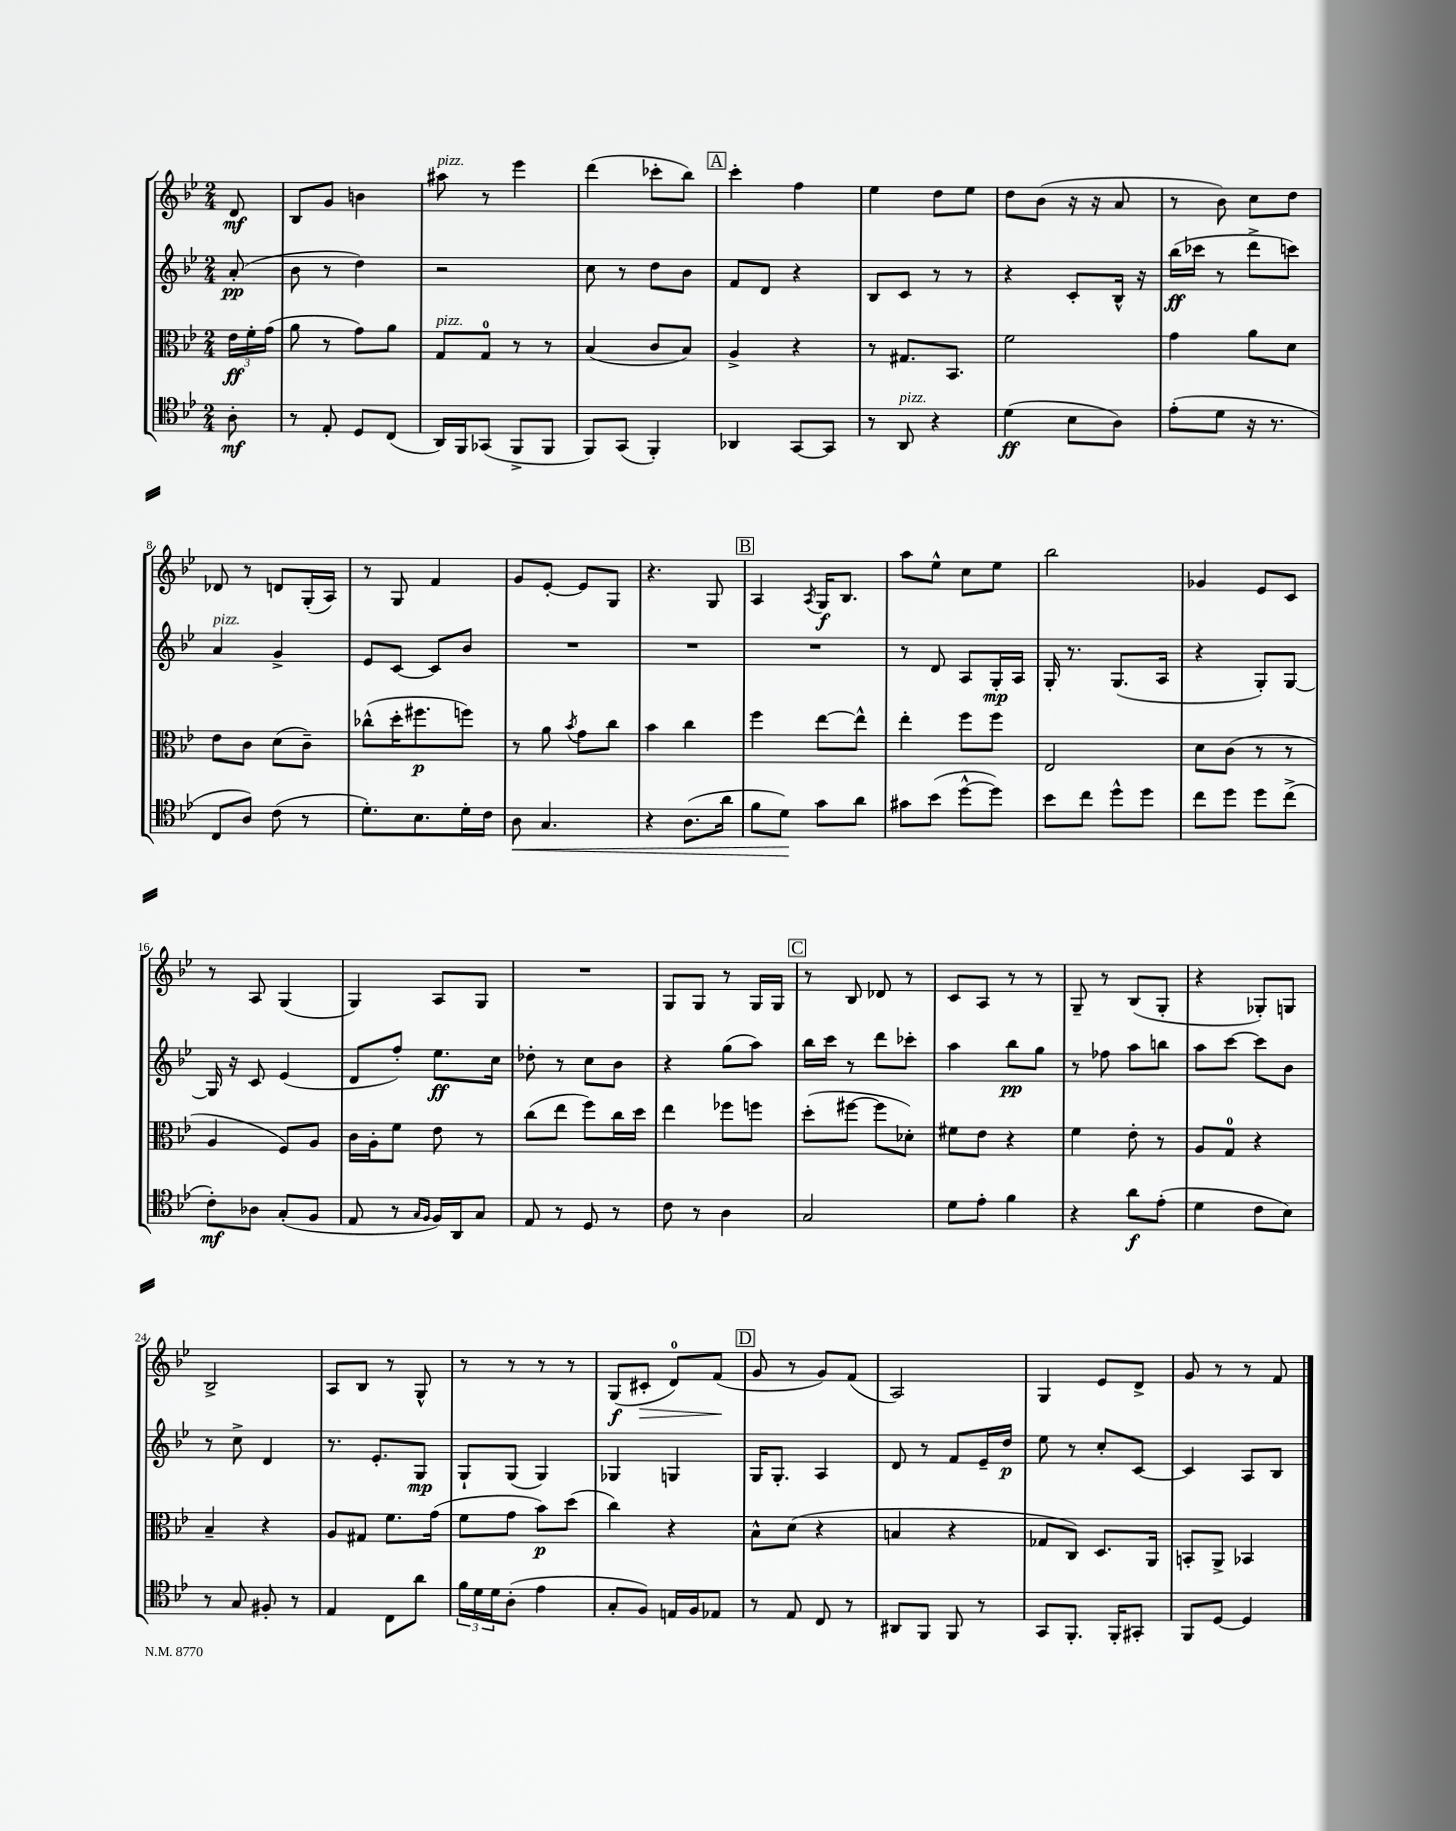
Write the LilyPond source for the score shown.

<<
\new StaffGroup <<
\new Staff = "s0" {
    \clef treble \key bes \major \numericTimeSignature \time 2/4 \partial 8
    d'8\mf |
    bes8 g'8 b'4 |
    ais''8^\markup { \italic "pizz." } r8 ees'''4 |
    d'''4( ces'''8-. bes''8) |
    \mark \markup { \box "A" } c'''4-. f''4 |
    ees''4 d''8 ees''8 |
    d''8 bes'8( r16 r16 a'8 |
    r8 bes'8) c''8 d''8 |
    des'8 r8 d'8 g16-.( a16) |
    r8 g8 f'4 |
    g'8 ees'8~-. ees'8 g8 |
    r4. g8 |
    \mark \markup { \box "B" } a4 \acciaccatura { a8 } g16\f bes8. |
    a''8 ees''8-^ c''8 ees''8 |
    bes''2 |
    ges'4 ees'8 c'8 |
    r8 a8 g4( |
    g4) a8 g8 |
    R2 |
    g8 g8 r8 g16 g16 |
    \mark \markup { \box "C" } r8 bes8 des'8 r8 |
    c'8 a8 r8 r8 |
    g8-- r8 bes8( g8-. |
    r4 ges8-.) g8 |
    bes2-> |
    a8 bes8 r8 g8-^ |
    r8 r8 r8 r8 |
    g8\f( cis'8-.\> d'8-0) f'8\!( |
    \mark \markup { \box "D" } g'8 r8 g'8) f'8( |
    a2) |
    g4 ees'8 d'8-> |
    g'8 r8 r8 f'8 \bar "|." |
}
\new Staff = "s1" {
    \clef treble \key bes \major \numericTimeSignature \time 2/4 \partial 8
    a'8-.\pp( |
    bes'8 r8 d''4) |
    r2 |
    c''8 r8 d''8 bes'8 |
    \mark \markup { \box "A" } f'8 d'8 r4 |
    bes8 c'8 r8 r8 |
    r4 c'8-. bes16-^ r16 |
    bes''16\ff( ces'''16 r8 d'''8-> c'''8) |
    a'4^\markup { \italic "pizz." } g'4-> |
    ees'8 c'8~ c'8 bes'8 |
    R2 |
    R2 |
    \mark \markup { \box "B" } R2 |
    r8 d'8 a8 g16-.\mp a16 |
    g16-. r8. g8.( a16 |
    r4 g8-.) g8~ |
    g16 r16 c'8 ees'4( |
    d'8 f''8-.) ees''8.\ff c''16 |
    des''8-. r8 c''8 bes'8 |
    r4 g''8( a''8) |
    \mark \markup { \box "C" } bes''16 c'''16 r8 d'''8 ces'''8-. |
    a''4 bes''8\pp g''8 |
    r8 fes''8 a''8 b''8 |
    a''8 c'''8~ c'''8 bes'8 |
    r8 c''8-> d'4 |
    r8. ees'8.-. g8\mp |
    g8-! g8( g4) |
    ges4 g4 |
    \mark \markup { \box "D" } g16 g8.-. a4 |
    d'8 r8 f'8 ees'16-- d''16\p |
    ees''8 r8 c''8-. c'8~ |
    c'4 a8 bes8 \bar "|." |
}
\new Staff = "s2" {
    \clef alto \key bes \major \numericTimeSignature \time 2/4 \partial 8
    \tuplet 3/2 { ees'16\ff f'16-. g'16( } |
    a'8 r8 g'8) a'8 |
    g8^\markup { \italic "pizz." } g8-0 r8 r8 |
    bes4( c'8 bes8) |
    \mark \markup { \box "A" } a4-> r4 |
    r8 gis8. bes,8. |
    f'2 |
    g'4 a'8 d'8 |
    ees'8 c'8 d'8( c'8--) |
    ces''8-^( d''16-. fis''8.\p f''8) |
    r8 a'8 \acciaccatura { bes'8 } g'8 c''8 |
    bes'4 c''4 |
    \mark \markup { \box "B" } f''4 ees''8~ ees''8-^ |
    ees''4-. f''8 f''8 |
    ees2 |
    d'8 c'8( r8 r8 |
    a4 f8) a8 |
    c'16 a16-. f'8 ees'8 r8 |
    c''8( ees''8 f''8) c''16 d''16 |
    ees''4 fes''8 f''8 |
    \mark \markup { \box "C" } d''8-.( fis''8~ fis''8 des'8-.) |
    fis'8 ees'8 r4 |
    f'4 ees'8-. r8 |
    a8 g8-0 r4 |
    bes4-- r4 |
    a8 gis8 f'8. g'16( |
    f'8 g'8 bes'8\p) d''8( |
    c''4) r4 |
    \mark \markup { \box "D" } bes8-^ d'8( r4 |
    b4 r4 |
    ges8 c8) d8. a,16 |
    b,8-. a,8-> bes,4 \bar "|." |
}
\new Staff = "s3" {
    \clef tenor \key bes \major \numericTimeSignature \time 2/4 \partial 8
    a8-.\mf |
    r8 ees8-. d8 c8( |
    a,16) f,16 ges,8( f,8-> f,8 |
    f,8) g,8( f,4-.) |
    \mark \markup { \box "A" } aes,4 g,8~ g,8 |
    r8 a,8^\markup { \italic "pizz." } r4 |
    d'4\ff( bes8 a8) |
    ees'8-.( d'8 r16 r8. |
    c8 a8) c'8( r8 |
    d'8.-.) bes8. d'16-. c'16 |
    a8\< g4. |
    r4 a8.( a'16 |
    \mark \markup { \box "B" } f'8 d'8\!) g'8 a'8 |
    gis'8 bes'8( d''8~-^ d''8) |
    bes'8 c''8 d''8-^ d''8 |
    c''8 d''8 d''8 c''8->( |
    c'8-.\mf) aes8 g8-.( f8 |
    ees8 r8 \grace { g16 f16 } f16) a,16 g8 |
    ees8 r8 d8 r8 |
    c'8 r8 a4 |
    \mark \markup { \box "C" } g2 |
    d'8 ees'8-. f'4 |
    r4 a'8\f ees'8-.( |
    d'4 c'8 bes8) |
    r8 g8 fis8-. r8 |
    ees4 c8 a'8 |
    \tuplet 3/2 { f'16 d'16 d'16 } a8-.( ees'4 |
    g8-. f8) e16 f16 ees8 |
    \mark \markup { \box "D" } r8 ees8 c8 r8 |
    ais,8 f,8 f,8 r8 |
    g,8 f,8.-. f,16-. gis,8-. |
    f,8 d8~ d4 \bar "|." |
}
>>
>>
